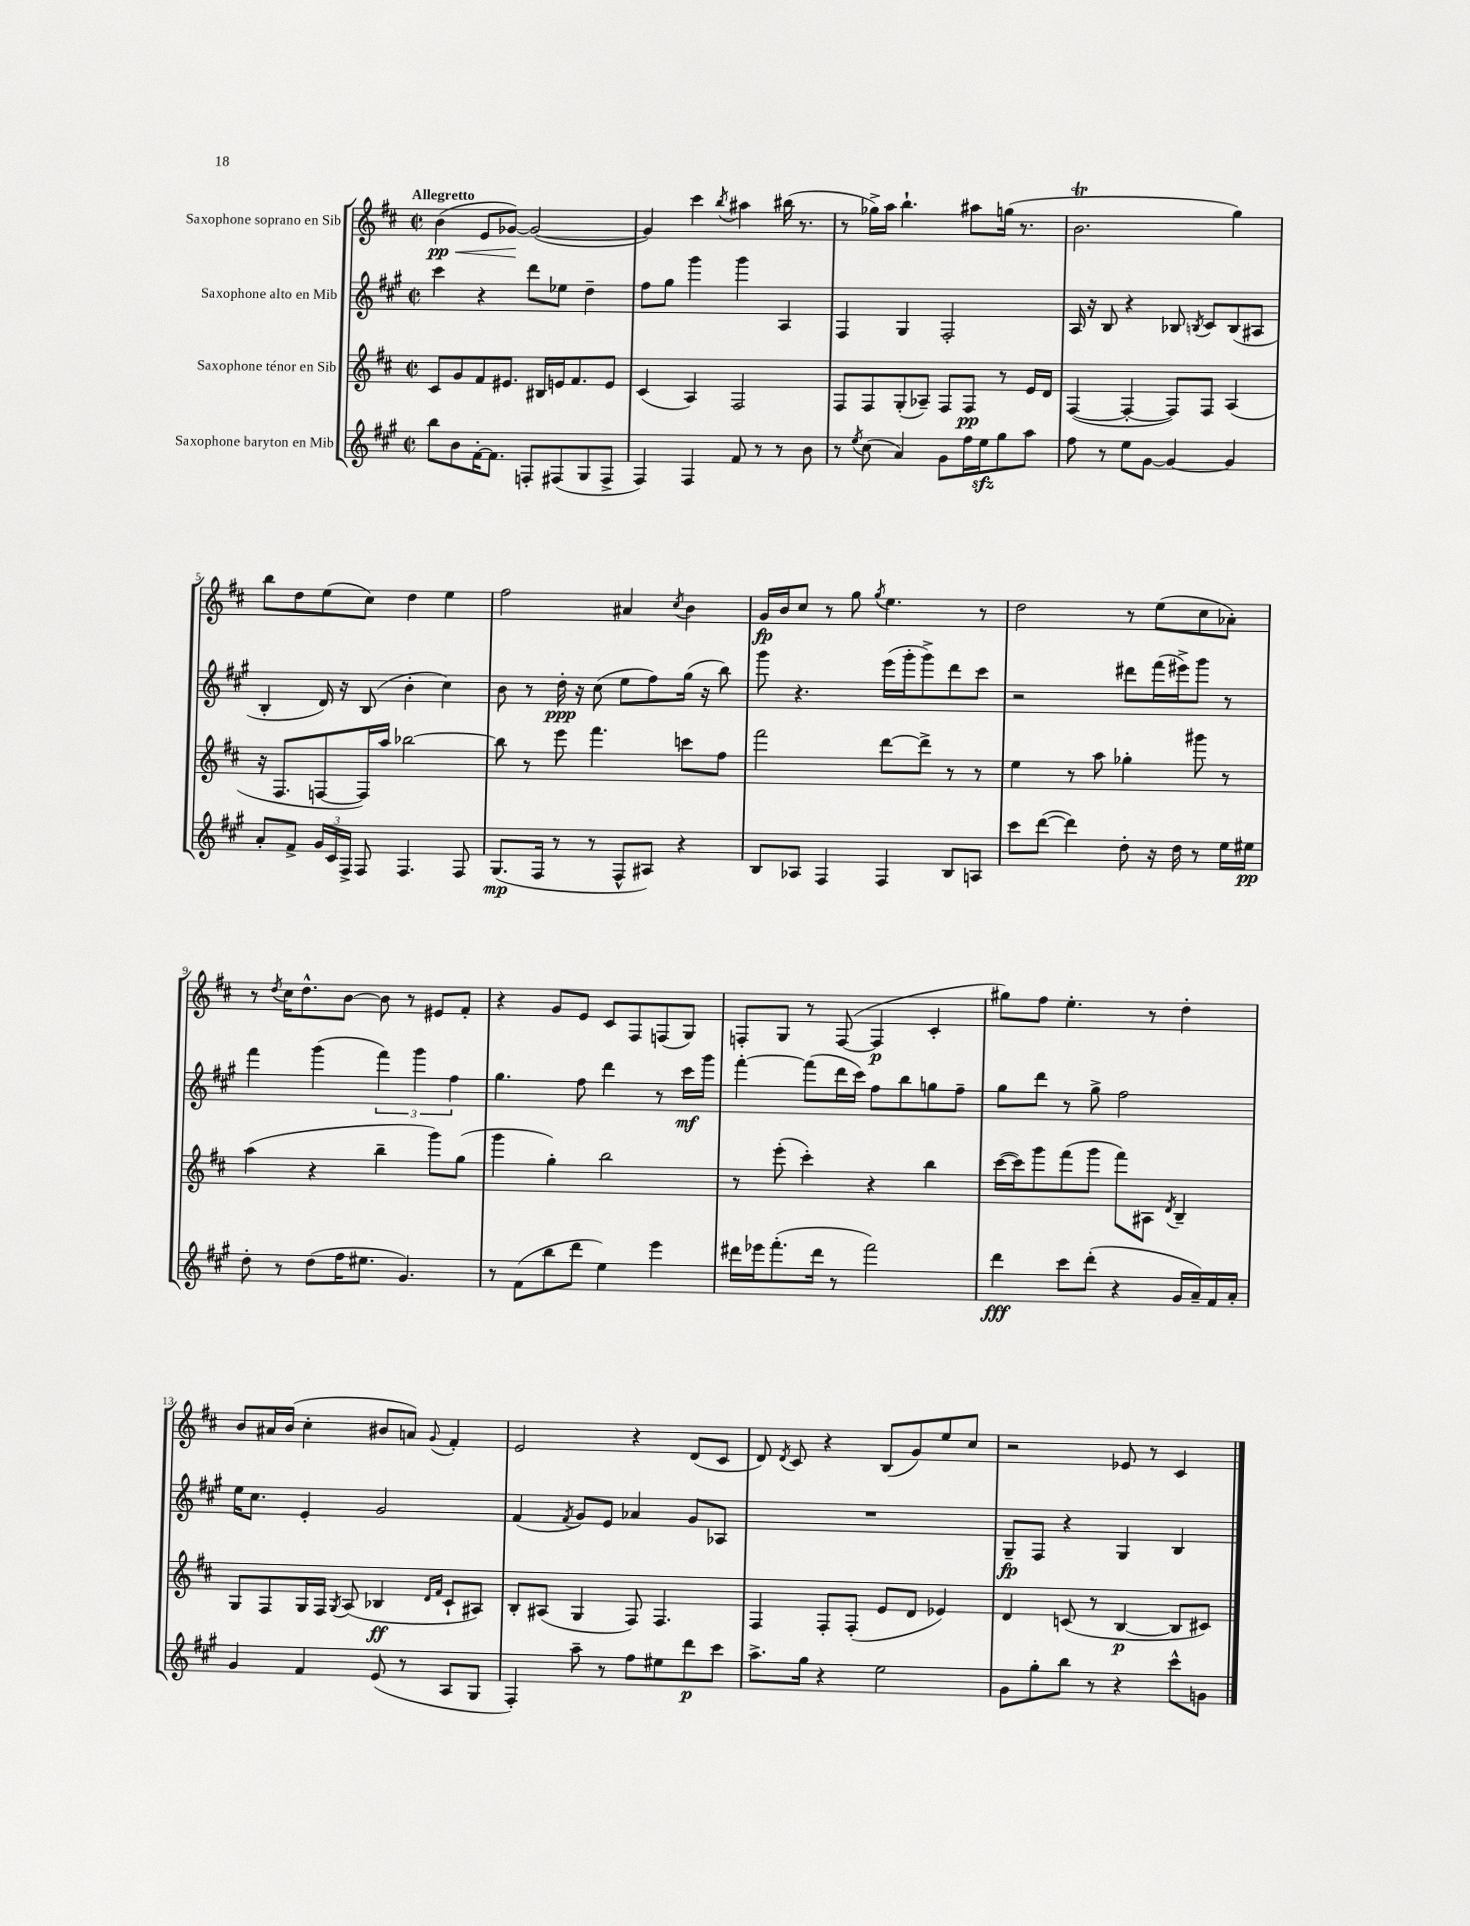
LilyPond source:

<<
\new StaffGroup <<
\new Staff = "s0" \with { instrumentName = "Saxophone soprano en Sib" } {
    \clef treble \key d \major \defaultTimeSignature \time 2/2 \tempo "Allegretto"
    \autoBeamOff b'4\pp\<( e'8[ ges'8]~\!) ges'2~( |
    ges'4) cis'''4 \acciaccatura { b''8 } ais''4 bis''16( r8. |
    r8 ges''16[->) a''16] b''4.-! ais''8[ g''16]( r8. |
    b'2.\trill g''4) |
    b''8[ d''8 e''8( cis''8]) d''4 e''4 |
    fis''2 ais'4 \acciaccatura { cis''8 } b'4 |
    g'16[\fp b'16 cis''8] r8 g''8 \acciaccatura { g''8 } e''4. r8 |
    d''2 r8 e''8[( cis''8 aes'8]-.) |
    r8 \acciaccatura { d''8 } cis''16[ d''8.-^ b'8]~ b'8 r8 eis'8[ fis'8]-. |
    r4 g'8[ e'8] cis'8[ fis8 f8( g8]) |
    f8[-. g8] r8 f8~( f4\p cis'4-. |
    gis''8[) fis''8] e''4.-. r8 d''4-. |
    b'8[ ais'16 b'16]( cis''4-. bis'8[ a'8]) \appoggiatura { g'8 } fis'4-. |
    e'2 r4 d'8[( cis'8] |
    d'8) \acciaccatura { d'8 } cis'8 r4 b8[( g'8) e''8 cis''8] |
    r2 ees'8 r8 cis'4 \bar "|." |
}
\new Staff = "s1" \with { instrumentName = "Saxophone alto en Mib" } {
    \clef treble \key a \major \defaultTimeSignature \time 2/2
    \autoBeamOff cis'''4 r4 d'''8[ ees''8] d''4-- |
    fis''8[ gis''8] gis'''4 gis'''4 a4 |
    fis4 gis4 fis2-. |
    a16 r16 b8 r4 bes8 \acciaccatura { b8 } cis'8[ b8( ais8] |
    b4-. d'16) r16 b8( b'4-. cis''4) |
    b'8 r8 d''16-.\ppp r16 cis''8( e''8[ fis''8) gis''16]( r16 b''8) |
    gis'''8 r4. e'''16[( gis'''16-. gis'''8->) d'''8 cis'''8] |
    r2 dis'''8[ fis'''16( eis'''16->) gis'''8] r8 |
    fis'''4 gis'''4( \tuplet 3/2 { fis'''4) gis'''4 fis''4 } |
    gis''4. fis''8 d'''4 r8 cis'''16[\mf gis'''16] |
    fis'''4~-. fis'''8[( d'''16 cis'''16]) fis''8[ b''8 g''8 fis''8]-- |
    gis''8[ d'''8] r8 gis''8-> fis''2 |
    e''16[ cis''8.] e'4-. gis'2 |
    fis'4( \acciaccatura { fis'8 } gis'8[) e'8] aes'4 gis'8[ aes8] |
    R1 |
    gis8[--\fp fis8] r4 gis4 b4 \bar "|." |
}
\new Staff = "s2" \with { instrumentName = "Saxophone ténor en Sib" } {
    \clef treble \key d \major \defaultTimeSignature \time 2/2
    \autoBeamOff cis'8[ g'8 fis'8 eis'8.] bis16[ e'16 fis'8. e'8] |
    cis'4( a4) fis2 |
    fis8[ fis8 g8-.( aes8]--) fis8[ fis8]\pp r8 e'16[ d'16] |
    fis4~( fis4~-. fis8[) fis8] a4( |
    r16 fis8.[ f8~ f16) a''16] bes''2~ |
    bes''8 r8 e'''8 fis'''4. c'''8[ fis''8] |
    fis'''2 d'''8[~ d'''8]-> r8 r8 |
    e''4 r8 a''8 ges''4-. gis'''8 r8 |
    a''4( r4 b''4-- g'''8[) g''8]( |
    g'''4 g''4-.) b''2 |
    r8 e'''8-.( cis'''4-.) r4 b''4 |
    cis'''16[~( cis'''16) g'''8 fis'''8( g'''8] fis'''8[) ais8] \acciaccatura { d'8 } b4-- |
    g8[ fis8 g16 fis16] \acciaccatura { g8 } a8( bes4\ff \grace { d'16[ fis'16] } cis'8[-! ais8]) |
    b8[-. ais8]( g4 fis8) fis4. |
    fis4 fis8[-. fis8]-.( e'8[ d'8] ees'4) |
    d'4 c'8( r8 b4~\p b8[ cis'8]) \bar "|." |
}
\new Staff = "s3" \with { instrumentName = "Saxophone baryton en Mib" } {
    \clef treble \key a \major \defaultTimeSignature \time 2/2
    \autoBeamOff b''8[ b'8 fis'16~-. fis'8.] f8[-. fis8( gis8 fis8]-> |
    fis4) fis4 fis'8 r8 r8 b'8 |
    r8 \acciaccatura { e''8 } cis''8( a'4) gis'8[ fis''16 e''16\sfz gis''8 a''8] |
    fis''8 r8 e''8[ gis'8]~ gis'4~ gis'4 |
    a'8[-. fis'8]-> \tuplet 3/2 { gis'16[ cis'16 fis16]-> } fis8 fis4. fis8 |
    gis8.[\mp( fis16] r8 r8 fis8[-^ ais8]) r4 |
    b8[ aes8] fis4 fis4 b8[ a8] |
    cis'''8[ d'''8]~( d'''4) d''8-. r16 d''16 r8 e''16[ eis''16]\pp |
    d''8-. r8 d''8[( fis''16 eis''8.] gis'4.) |
    r8 fis'8[( b''8 d'''8] e''4) e'''4 |
    dis'''16[ ees'''16 fis'''8.-.( dis'''16] r8 fis'''2) |
    d'''4\fff cis'''8[ d'''8]-.( r4 gis'16[ a'16--) fis'16 a'16]-. |
    gis'4 fis'4 e'8( r8 a8[ gis8] |
    fis4-.) a''8-- r8 fis''8[ eis''8 d'''8\p cis'''8] |
    a''8.[-> gis''16] r4 e''2 |
    gis'8[ gis''8-. b''8] r8 r4 cis'''8[-^ g'8] \bar "|." |
}
>>
>>
